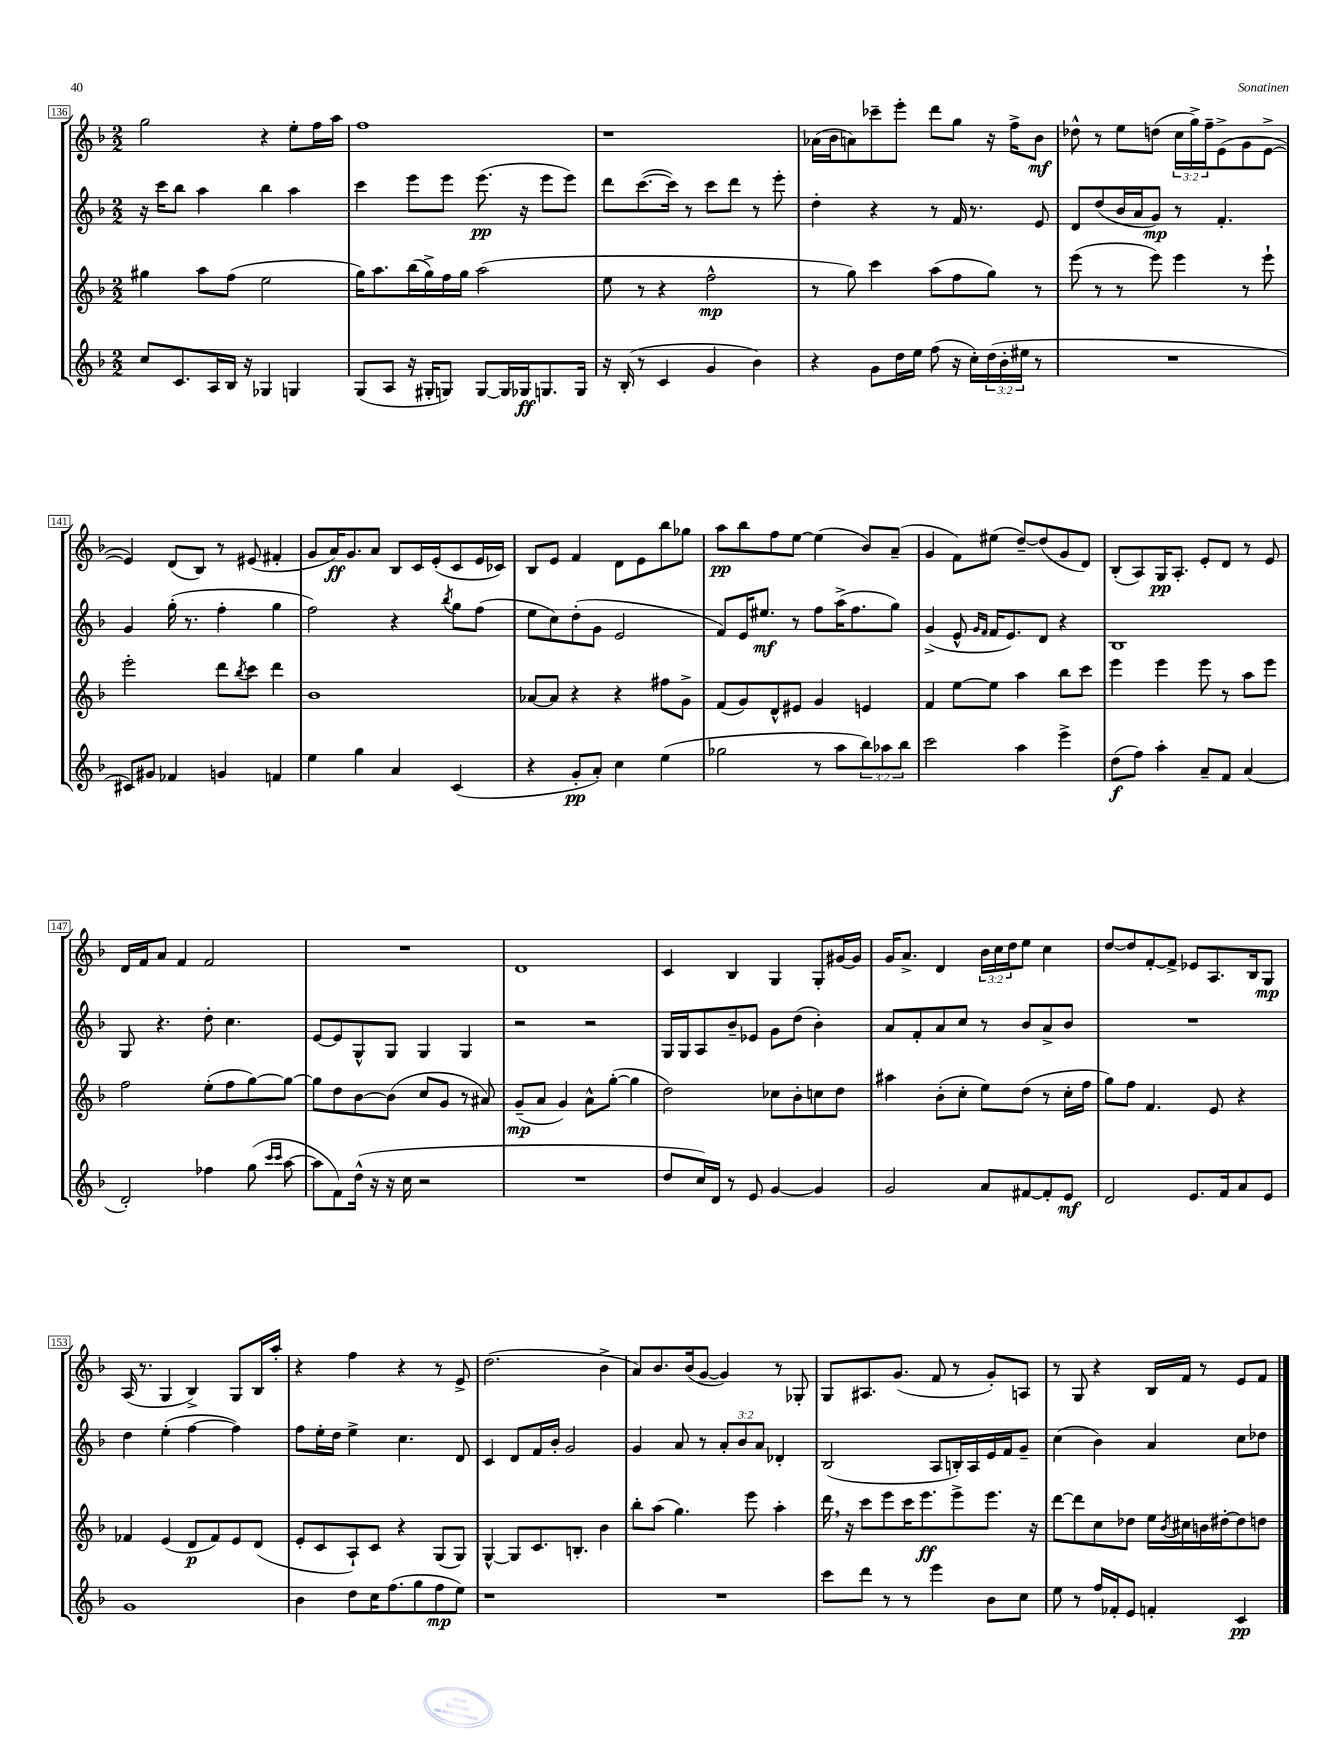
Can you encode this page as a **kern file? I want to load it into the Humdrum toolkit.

**kern	**kern	**kern	**kern
*staff4	*staff3	*staff2	*staff1
*clefG2	*clefG2	*clefG2	*clefG2
*k[b-]	*k[b-]	*k[b-]	*k[b-]
*M2/2	*M2/2	*M2/2	*M2/2
8cc/L	4gg#\	16r	2gg\
.	.	16ccc\LK	.
8.c/	.	8bb-\J	.
.	8aa\L	4aa\	.
16A/L	.	.	.
16B-/JJ	(8ff\J	.	.
16r	.	.	.
4G-/	2ee\	4bb-\	4r
4G/	.	4aa\	8ee'\L
.	.	.	16ff\L
.	.	.	16aa\JJ
=	=	=	=
(8G/L	16gg\LK)	4ccc\	1ff
.	8.aa\	.	.
8A/J	.	.	.
16r	(16bb-\L	8eee\L	.
16G#'/LK	16gg^\)	.	.
8G/J)	16ff\	8eee\J	.
.	16gg\JJ	.	.
[8G/L	(2aa\	(8.eee\	.
16G/]L	.	.	.
16G-/J	.	16r	.
8.G/	.	8eee\L	.
.	.	8eee\J)	.
16G/Jk	.	.	.
=	=	=	=
16r	8ee\	8ddd\L	1r
(16B-'/	.	.	.
8r	8r	([8.ccc\	.
4c/	4r	.	.
.	.	16ccc\]Jk)	.
.	.	8r	.
4g/	2ff^^\	8ccc\L	.
.	.	8ddd\J	.
4b-\)	.	8r	.
.	.	8eee'\	.
=	=	=	=
4r	8r	4dd'\	(16a-\LL
.	.	.	16b-\J
.	8gg\)	.	8a\)
8g\L	4ccc\	4r	8ccc-~\
16dd\L	.	.	8eee'\J
16ee\JJ	.	.	.
(8ff\	(8aa\L	8r	8ddd\L
16r	8ff\	16f/	8gg\J
16cc'\LL)	.	8.r	.
(24dd\	8gg\J)	.	16r
24b-'\	.	.	.
.	.	.	16ff^\LK
24ee#\JJ	.	.	.
8r	8r	8e/	8b-\J
=	=	=	=
1r	(8eee\	8d/L	8dd-^^\
.	8r	(8dd/	8r
.	8r	16b-/L	8ee\L
.	.	16a/J	.
.	8eee\)	8g/J)	(8dd\J
.	4eee\	8r	24cc\LL
.	.	.	24gg^\)
.	.	.	24ff~\J
.	.	4.f'/	(8e^\
.	8r	.	8g\
.	8eee`\	.	[8e^\J
=	=	=	=
8c#/L)	2eee'\	4g/	4e/])
8g#/J	.	.	.
4f-/	.	(16gg'\	(8d/L
.	.	8.r	.
.	.	.	8B-/J)
4g/	8ddd\L	4ff'\	8r
.	8qbb-/	.	.
.	8ccc\J	.	(8e#/
4f/	4ddd\	4gg\	4f#'/
=	=	=	=
4ee\	1b-	2ff\)	8g/L
.	.	.	16a/K)
.	.	.	8.g/
4gg\	.	.	.
.	.	.	8a/J
4a/	.	4r	8B-/L
.	.	.	16c/L
.	.	.	(16e'/J
.	.	8qbb-/	.
(4c/	.	8gg\L	8c/
.	.	(8ff\J	16e/L
.	.	.	16c-/JJ)
=	=	=	=
4r	[8a-/L	8ee\L	8B-/L
.	8a-/]J	8cc\)	8e/J
8g'/L	4r	(8dd'\	4f/
8a'/J)	.	8g\J	.
4cc\	4r	2e/	8d\L
.	.	.	8e\
(4ee\	8ff#\L	.	8bb-\
.	8g^\J	.	8gg-\J
=	=	=	=
2gg-\	(8f/L	8f/L)	8aa\L
.	8g/)	16e/K	8bb-\
.	.	8.ee#/J	.
.	8d^^/	.	8ff\
.	8e#/J	8r	[8ee\J
8r	4g/	8ff\L	(4ee\]
8aa\L	.	(16aa^\K	.
.	.	8.ff\	.
12bb-\)	4e/	.	8b-/L)
12aa-\	.	.	.
.	.	8gg\J)	(8a~/J
12bb-\J	.	.	.
=	=	=	=
2ccc\	4f/	(4g^/	4g/
.	[8ee\L	8e^^/	8f\L)
.	.	16qqg/LL	.
.	.	16qqf/JJ	.
.	8ee\]J	16f/LK	(8ee#\J
.	.	8.e/)	.
4aa\	4aa\	.	[8dd~/L)
.	.	8d/J	(8dd/]
4eee^\	8bb-\L	4r	8g/
.	8ccc\J	.	8d/J)
=	=	=	=
(8dd\L	4eee\	1B-	(8B-'/L
8ff\J)	.	.	8A/)
4aa'\	4eee\	.	16G/K
.	.	.	8.A'/J
8a~/L	8eee\	.	8e'/L
8f/J	8r	.	8d/J
(4a/	8aa\L	.	8r
.	8eee\J	.	8e/
=	=	=	=
2d'/)	2ff\	8G/	16d/LL
.	.	.	16f/J
.	.	4.r	8a/J
.	.	.	4f/
4ff-\	(8ee'\L	8dd'\	2f/
.	8ff\	4.cc\	.
(8gg\	[8gg\)	.	.
16qqccc/LL	.	.	.
16qqccc/JJ	.	.	.
[8aa\	8gg\_J	.	.
=	=	=	=
8aa\]L	8gg\]L	[8e/L	1r
8f\)	8dd\	8e/]	.
(16dd^^\Jk	[8b-\	8G^^/	.
16r	.	.	.
16r	(8b-\]J	8G/J	.
16cc\	.	.	.
2r	8cc/L	4G/	.
.	8g/J	.	.
.	8r	4G/	.
.	8a#/)	.	.
=	=	=	=
1r	(8g~/L	2r	1d
.	8a/J	.	.
.	4g/)	.	.
.	8a^^\L	2r	.
.	([8gg'\J	.	.
.	4gg\]	.	.
=	=	=	=
8dd/L	2dd\)	16G/LL	4c/
.	.	16G/J	.
16cc/L)	.	8A/	.
16d/JJ	.	.	.
8r	.	8b-~/	4B-/
8e/	.	8e-/J	.
[4g/	8cc-\L	8g\L	4G/
.	8b-'\	(8dd\J	.
4g/]	8cc\	4b-'\)	8G'/L
.	8dd\J	.	[16g#/L
.	.	.	16g#/]JJ
=	=	=	=
2g/	4aa#\	8a/L	16g/LK
.	.	.	8.a^/J
.	.	8f'/	.
.	(8b-'\L	8a/	4d/
.	8cc'\J	8cc/J	.
8a/L	8ee\L)	8r	24b-\LL
.	.	.	24cc\
.	.	.	24dd\J
[8f#/	(8dd\J	8b-/L	8ee\J
8f#'/]	8r	8a^/	4cc\
8e/J	16cc'\LL	8b-/J	.
.	16ff\JJ	.	.
=	=	=	=
2d/	8gg\L)	1r	[8dd/L
.	8ff\J	.	8dd/]
.	4.f/	.	[8f'/
.	.	.	8f^/]J
8.e/L	.	.	8e-/L
.	8e/	.	8.A/
16f/k	.	.	.
8a/	4r	.	.
.	.	.	16B-/k
8e/J	.	.	8G/J
=	=	=	=
1g	4f-/	4dd\	(16A/
.	.	.	8.r
.	(4e/	(4ee'\	4G/
.	8d/L	[4ff\	4B-^/)
.	8f-/)	.	.
.	8e/	4ff\])	8G/L
.	(8d/J	.	16B-/L
.	.	.	16aa'/JJ
=	=	=	=
4b-\	8e'/L	8ff\L	4r
.	8c/	16ee'\L	.
.	.	16dd\JJ	.
8dd\L	8A`/)	4ee^\	4ff\
16cc\K	8c/J	.	.
(8.ff\	.	.	.
.	4r	4.cc\	4r
8gg\	.	.	.
8ff\	(8G/L	.	8r
8ee\J)	8G/J)	8d/	8e^/
=	=	=	=
1r	[4G^^/	4c/	(2.dd\
.	8G/]L	8d/L	.
.	8.c/	16f/L	.
.	.	16b-'/JJ	.
.	.	2g/	.
.	8.B'/J	.	.
.	4b-\	.	4b-^\
=	=	=	=
1r	8bb-'\L	4g/	8a/L)
.	(8aa\J	.	8.b-/
.	4.gg\)	8a/	.
.	.	.	(16b-/k
.	.	8r	[8g/J
.	.	12a'/L	4g/])
.	.	12b-/	.
.	8eee\	.	.
.	.	12a/J	.
.	4aa'\	4d-'/	8r
.	.	.	8G-'/
=	=	=	=
8ccc\L	16ddd\	(2B-/	8G/L
.	16r	.	.
8ddd\J	8ccc\L	.	8.A#/
8r	8eee\	.	.
.	.	.	(8.g/J
8r	16ccc\K	.	.
.	8.eee\	.	.
4eee\	.	8A/L	8f/
.	8eee^\	16B'/L)	8r
.	.	16A/	.
8b-\L	8.eee\J	16e/	8g'/L)
.	.	16f/J	.
8cc\J	.	8g~/J	8A/J
.	16r	.	.
=	=	=	=
8ee\	[8ddd\L	(4cc\	8r
8r	8ddd\]	.	8G/
16ff/LL	8cc\	4b-\)	4r
16f-'/J	.	.	.
8e/J	8dd-\J	.	.
4f'/	16ee\LL	4a/	16B-/LL
.	8qb-/	.	.
.	16cc#\	.	16f/JJ
.	16b\	.	8r
.	[16dd#'\J	.	.
4c/	8dd#\]	8cc\L	8e/L
.	8dd\J	8dd-\J	8f/J
==	==	==	==
*-	*-	*-	*-
